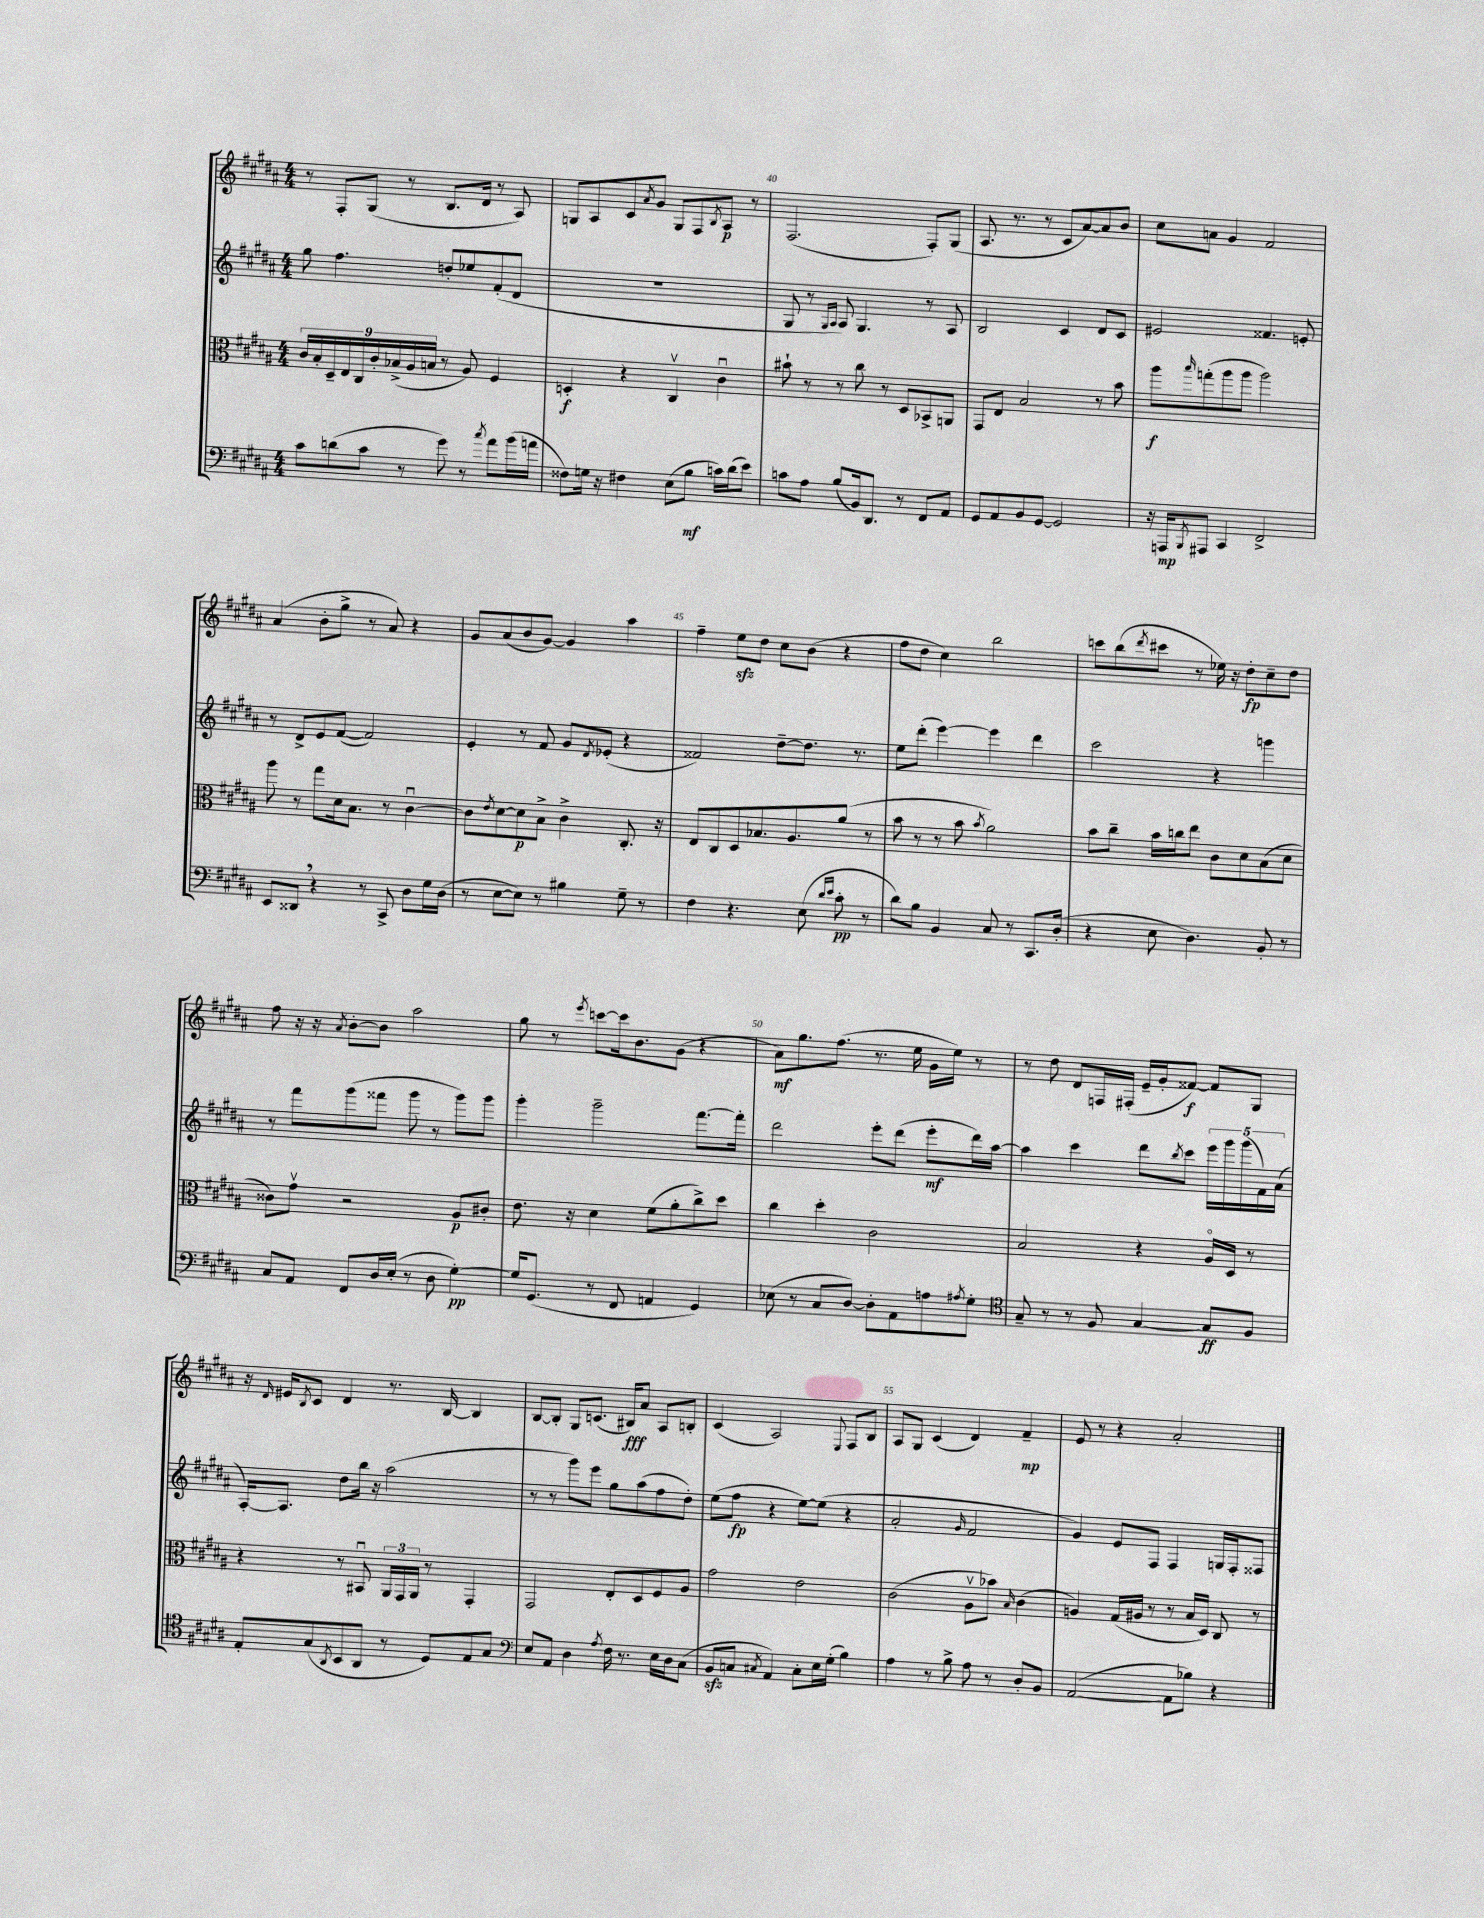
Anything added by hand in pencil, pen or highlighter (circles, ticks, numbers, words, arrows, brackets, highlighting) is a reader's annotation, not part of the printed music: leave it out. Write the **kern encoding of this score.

**kern	**kern	**kern	**kern
*staff4	*staff3	*staff2	*staff1
*clefF4	*clefC3	*clefG2	*clefG2
*k[f#c#g#d#a#]	*k[f#c#g#d#a#]	*k[f#c#g#d#a#]	*k[f#c#g#d#a#]
*M4/4	*M4/4	*M4/4	*M4/4
8c#	18c#	8gg#	8r
.	18B'	.	.
.	18D#~	.	.
(8d	.	4.ff#	8F#'
.	18E	.	.
.	18C#	.	.
8c#	.	.	(8G#
.	18c#'	.	.
.	(18B-^	.	.
8r	.	.	8r
.	18A#	.	.
.	18B	.	.
8g#)	8r	8dd'	8.B
8r	8A#)	8ee-	.
.	.	.	16d#
8qcc#	.	.	.
8a#	4F#	(8f#'	8r
(16b	.	8d#	8A#)
16a	.	.	.
=	=	=	=
8F##)	4D'	1r	8G
16G	.	.	8A#
16r	.	.	.
4F#	4r	.	8c#
.	.	.	8qa#
.	.	.	8g#
(8E	4C#v	.	8G
8B	.	.	8F#
.	.	.	8qB
16c)	4c#u	.	8A#
(16d#	.	.	.
8e)	.	.	8r
=	=	=	=
8c	8b#`	8G#	(2.F#
8A#	8r	8r	.
.	.	16qqG#	.
.	.	16qqA#	.
(8B	8r	8A#)	.
16BB)	8cc#	4.G#	.
8.DD#	.	.	.
.	8r	.	.
8r	8D#	.	.
8FF#	8BB-^	8r	8F#')
8AA#	8AA	8A#	(8G#
=	=	=	=
8GG#	8GG#	2B	8.A#
8AA#	8E	.	.
.	.	.	8.r
8BB	2B	.	.
[8GG#	.	.	8r
2GG#]	.	4c#	8c#
.	.	.	[8a#)
.	8r	8d#	8a#]
.	8b	8c#	8b
=	=	=	=
16r	8aa#	2e#	8cc#
16AAA	.	.	.
8qBBB	16qqbb	.	.
8AAA#	(8gg'	.	8a
4CC#	8aa#	.	4g#
.	8aa#	.	.
2FF#^	2aa#)	4.f##	2f#
.	.	8e'	.
=	=	=	=
8EE	8aa#	8r	(4a#
8DD##	8r	8d#^	.
4r	8gg#	8e	8b'
.	16d#	([8f#	8gg#^
.	8.B	.	.
8r	.	2f#])	8r
8CC#^	8r	.	8a#)
8D#	[4c#u	.	4r
16G#	.	.	.
(16D#	.	.	.
=	=	=	=
8r	8c#]	4e'	8g#
.	8qe	.	.
[8E	[8d#	.	(8a#
8E])	8d#]	8r	8b
8r	8B^	8f#	[8g#)
4B#	4c#^	8g#	4g#]
.	.	8qd#	.
.	.	(8e-'	.
8G#~	8.C#'	4r	4aa#
8r	.	.	.
.	16r	.	.
=	=	=	=
4F#	8E	2f##)	4ff#~
.	8C#	.	.
4.r	8D#	.	8ee
.	8.B-	.	8dd#
.	.	[8dd#~	8cc#
.	8.A#	.	.
(8E	.	8.dd#]	(8b
16qqd#	.	.	.
16qqe	.	.	.
8c#'	(8a#	.	4r
.	.	8.r	.
8r	8r	.	.
=	=	=	=
8d#)	8b	8ee	8ff#
8B	8r	(8ddd#'	8dd#
4BB	8r	[4eee)	4cc#)
.	8b	.	.
.	8qb	.	.
8C#	2a#)	4eee]	2bb
8r	.	.	.
8.CC#	.	4ddd#	.
(16D#'	.	.	.
=	=	=	=
4r	8b	2ccc#	8ccc
.	8cc#~	.	(8bb
.	.	.	8qddd#
8E	16b	.	8ccc#
.	16cc	.	.
4.D#)	8ee	.	8r
.	8c#	4r	16ee-)
.	.	.	16r
.	8d#	.	8dd#'
8BB'	(8B	4ggg	8cc#~
8r	8d#	.	8dd#
=	=	=	=
8C#	8c##)	8r	8ff#
8AA#	8g#v	8fff#	16r
.	.	.	16r
.	.	.	8qa#
8FF#	2r	(8ggg#	[8b'
16D#	.	8fff##	8b]
(16E'	.	.	.
8r	.	8ggg#	2aa#
8D#	.	8r	.
[4G#')	8A#	8ggg#)	.
.	8c#'	8ggg#	.
=	=	=	=
16G#]	8.e	4ggg#'	8gg#
(8.GG#	.	.	.
.	.	.	8r
.	16r	.	.
.	.	.	8qeee
8r	4d#	2ggg#~	[8ccc
8FF#	.	.	16ccc]
.	.	.	8.b
4AA	(8f#	.	.
.	8a#'	.	(8g#
4GG#)	8cc#^)	[8.fff#	4r
.	8dd#	.	.
.	.	16fff#']	.
=	=	=	=
(8E-	4cc#	2ddd#	8a#)
8r	.	.	8.gg#
8C#	4dd#'	.	.
.	.	.	(8.ff#
[8D#)	.	.	.
8D#']	2c#	8eee'	8.r
8AA#	.	(8ddd#	.
.	.	.	16ee
8A	.	8eee'	16g#
.	.	.	16ee)
8qA#	.	.	.
8G#'	.	16ddd#)	8r
.	.	[16aa#	.
=	=	=	=
*clefC4	*	*	*
8G#~	2B	4aa#]	8r
8r	.	.	8dd#
8r	.	4ccc#	8d#
8F#	.	.	16F
.	.	.	(16F#'
[4G#	4r	8ddd#	16e~
.	.	.	16g#'
.	.	8qbb	.
.	.	8ccc#	[8f##)
8G#]	16A#o	20eee	8f##]
.	.	20ggg#	.
.	16D#	.	.
.	.	(20ggg#	.
8F#	8r	.	8G#
.	.	20f#)	.
.	.	(20a#	.
=	=	=	=
8E'	4r	[16A#')	16r
.	.	.	16qqd#
.	.	8.A#]	16e#
.	.	.	8qB
(8G#	.	.	8c#
8qAA#	.	.	.
8BB	8r	8dd#	4d#
8AA#	8BB#u	16bb	.
.	.	16r	.
8r	24AA#	(2aa#	8.r
.	24GG#	.	.
.	24AA#	.	.
8D#)	8r	.	.
.	.	.	[16B
8E	4GG#'	.	4B]
8G#	.	.	.
=	=	=	=
*clefF4	*	*	*
8E	2GG#	8r	[8B
8AA#	.	8r	8B']
4D#	.	8ggg#)	8G#
.	.	8eee	(8.c
8qA#	.	.	.
16F#	8E'	8gg#	.
8.r	.	.	16B#)
.	8D#	(8aa#	8a#
16E	8F#	8ff#	8A#
16D#	.	.	.
(8C#	8A#	8dd#')	8B'
=	=	=	=
8BB	2g#	(8ee	(4c#
8C	.	8ff#	.
8qC#	.	.	.
4AA#)	.	4r	2A#)
8C#'	2e	[8ee)	.
16E	.	(8ee]	.
(16G#'	.	.	.
.	.	.	8qqE
4B)	.	4r	8F#
.	.	.	8B
=	=	=	=
4A#	(2c#	2a#'	8A#
.	.	.	8G#
8r	.	.	(4c#
8B^	.	.	.
.	.	16qqg#	.
8A#	8A#v	2f#	4d#)
8r	8b-)	.	.
.	16qqB	.	.
8D#'	(4c#	.	4f#~
8BB	.	.	.
=	=	=	=
([2AA#	4A)	4g#)	8e
.	.	.	8r
.	(16G#	8e	4r
.	16A#	.	.
.	8r	8F#	.
8AA#]	8r	4F#	2a#'
8B-)	16B	.	.
.	16D#)	.	.
4r	8C#	16G	.
.	.	16F#'	.
.	8r	8F##	.
==	==	==	==
*-	*-	*-	*-
